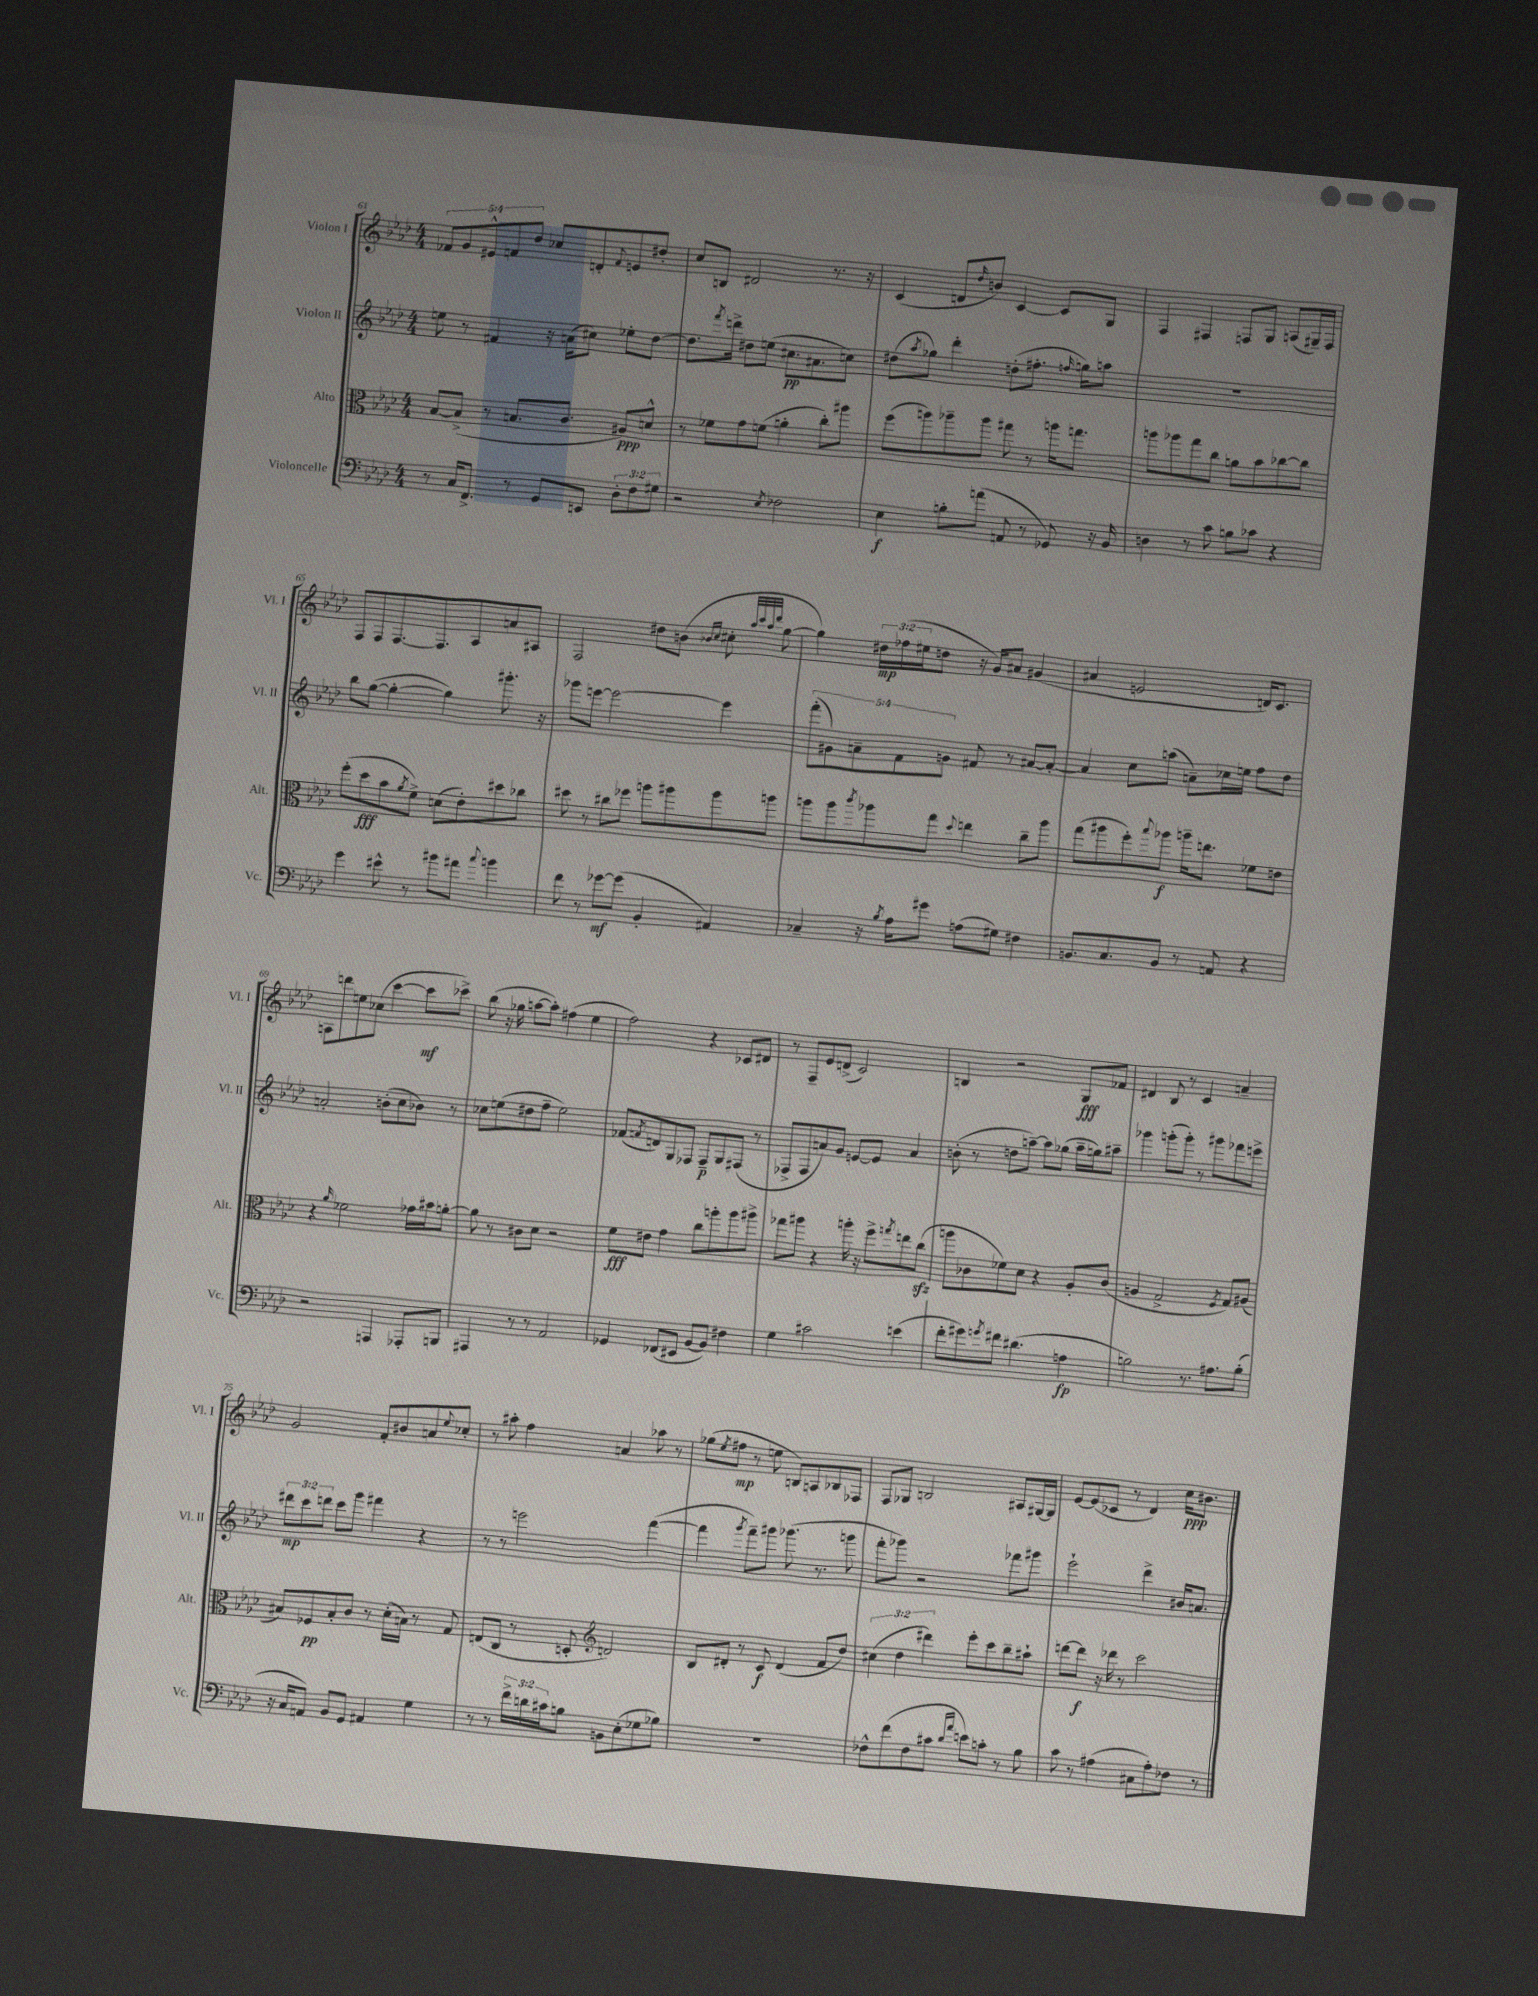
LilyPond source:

<<
\new StaffGroup <<
\new Staff = "s0" \with { instrumentName = "Violon I" shortInstrumentName = "Vl. I" } {
    \clef treble \key aes \major \numericTimeSignature \time 4/4 \override Staff.TupletNumber.text = #tuplet-number::calc-fraction-text
    \tuplet 5/4 { fes'8 g'8 eis'8-^ f'8 des''8 } ces''8 d'8-. \appoggiatura { f'8 } e'8 dis''8-. |
    c''8 b8 dis'2 r8. r16 |
    c'4( d'8 \grace { des''16 } b'8) c'4~ c'8 g8 |
    f4 fis4 f8 g8 a8( gis16--) f16 |
    f8 f8 f8.~ f8. aes8 a'8 ais8 |
    f2 dis''8 b'8( \grace { bes'16 c''16 } cis''8-. \grace { aes''32 c'''32 aes''32 des'''32 } g''8~ |
    g''4) \tuplet 3/2 { dis''16\mp fes''16( eis''16 } d''8 r16 g'16) ais'8 gis'4( |
    ais'4 e'2 d'16) c'8. |
    a8 d'''8 e''8 ces''8( c'''4~ c'''8\mf ces'''8->) |
    bes''8( r16 ges''16 a''8~ a''8-.) fis''4( ees''4 |
    f''2) r4 ces'8 dis'8 |
    r8 f8-- ees'8 d'8->( c'2) |
    b4 r2 g8\fff fes'8 |
    dis'4 bes8 r8 c'4 a'4-- |
    g'2 f'8-. bis'8 a'8 \appoggiatura { ees''8 } ces''8-. |
    r8 ais''8-. f''4 a'4 aes''8 r8 |
    ges''8( \acciaccatura { ees''8 } fis''8\mp r8 e''8 b8) a8 bes8 fes8 |
    f8 ges8 b2 ais8 gis16~ gis16 |
    ees'8~ ees'8( ces'8 r8 des'4) c''16\ppp bis'8. \bar "|." |
}
\new Staff = "s1" \with { instrumentName = "Violon II" shortInstrumentName = "Vl. II" } {
    \clef treble \key aes \major \numericTimeSignature \time 4/4 \override Staff.TupletNumber.text = #tuplet-number::calc-fraction-text
    e''8 r8 fis'4 r16 a'16( cis''8) ees''8-. des''8~ |
    des''8. \acciaccatura { f'''8 } d'''16-> dis''8 e''8( cis''8.\pp ais'8. c''8) |
    dis''8( \acciaccatura { aes''8 } ges''8) des'''4-. d''8-.( fis''8.-. \grace { f''16 } g''16) a''8 |
    R1 |
    bes''8 g''8~( g''4~-. g''4) gis'''8.-. r16 |
    ges'''8 e'''8~ e'''2~ e'''4 |
    \tuplet 5/4 { f'''8-.( gis'8) a'8-- f'8 g'8 } fis'8 r8 ais'8~ ais'8~-. |
    ais'4 c''8 a''8( a'8--) ces''16 e''16 f''8 des''8 |
    a'2-. b'8-.( c''8 bes'8) r8 |
    ces''8 e''8( dis''8 f''8-- e''2) |
    fes'8( \acciaccatura { f'8 } d'8) g8 fes8 fes8--\p g8 fis8( r8 |
    fes8-> fes8 a'8) g'8 e'8~ e'8 a'4 |
    b'8-.( r8 d''8 a''8~--) a''8 ges''8( a''16-- g''16) ais''8-- |
    ges'''4 g'''8-.( g'''8-.) r8 gis'''8 fes'''8 e'''8-> |
    \tuplet 3/2 { dis'''8\mp c'''8 d'''8 } c'''8 g'''8 fis'''4 r4 |
    r8 r8 e'''2 f'''4~( |
    f'''4 \acciaccatura { g'''8 } f'''8--) gis'''8 ges'''8.( r8. g'''8 |
    f'''8-. ges'''8) r2 fes'''8 gis'''8 |
    ees'''2-! des'''4-> bis'16 a'8. \bar "|." |
}
\new Staff = "s2" \with { instrumentName = "Alto" shortInstrumentName = "Alt." } {
    \clef alto \key aes \major \numericTimeSignature \time 4/4 \override Staff.TupletNumber.text = #tuplet-number::calc-fraction-text
    bes8~ bes8->( r8 b8. c'8. ais8\ppp) d'8-^ |
    r8 fes'8 g'8 f'8( a'4-. c''8-.) ais''8 |
    f''8( a''8) aes''8-- aes''8 gis''8 r8 a''16 g''8. |
    a''8 aes''8 g''8 c''8 a'8 bes'8 ces''8~ ces''8 |
    f''8-.( des''8\fff bes'8 \acciaccatura { aes'8 } f'8->) d'8( ees'8-.) dis''8 ces''8 |
    dis''8 r8 cis''8 fes''8 a''8 ais''8 ais''8 a''8 |
    a''8 a''8 \acciaccatura { c'''8 } aes''8 g''8 \appoggiatura { des''8 } e''4 c''8-- aes''8 |
    g''8( ais''8 f''8-.) \appoggiatura { bes''8 } aes''8\f a''16-- e''8. fes'8 e'8 |
    r4 \grace { aes'16 } fes'2 ges'16 bis'16 a'8~-. |
    a'8 r8 cis'8 des'8 r2 |
    f'8\fff eis'8 g'4 c''8 a''8-. a''8 ais''8-> |
    ges''8 ais''8 r4 a''16-. r16 f''8-> \acciaccatura { g''8 } e''8 c''8\sfz( |
    a''8 ces'8 fes'8) des'8 r4 aes8-. ces'8( |
    a4 g2-> \acciaccatura { f8 } g8) ais8( |
    bis8) fes8\pp bis8-. c'8 r8 des'16-.( b16) r8 g8 |
    e8( c8 r8 d8-. \clef treble d'2) |
    bes8 dis'8-. r8 c'8\f dis'4( f'8 des''8) |
    \tuplet 3/2 { cis''4( des''4 dis'''4) } ees'''8-. c'''8 bes''8-- ais''8-! |
    d'''8~ d'''8\f r16 des'''16 r8 c'''2 \bar "|." |
}
\new Staff = "s3" \with { instrumentName = "Violoncelle" shortInstrumentName = "Vc." } {
    \clef bass \key aes \major \numericTimeSignature \time 4/4 \override Staff.TupletNumber.text = #tuplet-number::calc-fraction-text
    r8 c16 f,8.-> r8 g,8 e,8 \tuplet 3/2 { des8-. f8 gis8 } |
    r2 \acciaccatura { ees8 } fes2 |
    ees4\f b8-. a'8( a,8 r8 ges,8) r16 bes,16 |
    d4 r8 c'8 b8 ces'8 r4 |
    g'4 eis'8-^ r8 bis'8 ais'8 \appoggiatura { c''8 } b'4 |
    f'8 r8 ges'8~\mf ges'8( bes,4-. ais,4) |
    ces4-- r16 \acciaccatura { bes8 } aes16 gis'8 a8( gis8) fis4 |
    b,8. c8. b,8 r8 a,8 r4 |
    r2 a,,4 aes,,8-. b,,8 |
    ais,,4 r8 r8 aes,2 |
    ges,4 fes,8( eis,8 bes,8~ bes,8) fis4 |
    g4 cis'2 e'4( |
    f'8-. gis'8) \acciaccatura { g'8 } fis'8 dis'4.( a4\fp |
    b2) r8. ais8. b8-.( |
    r16 c16 a,8) bes,8 g,8 ais,4 g4 |
    r8 r8 \tuplet 3/2 { f'16-> d'16 cis'16 } b8 b,8 ees8-.( ges8 bes8) |
    R1 |
    fes8-^ f'8( fes8 cis'8 \grace { des'16 aes'16 } e'8) c'8-. r8 bes8 |
    c'8 r8 ais4( cis8 ais8-.) fes8 r8 \bar "|." |
}
>>
>>
\layout { \context { \Score currentBarNumber = #61 } }
